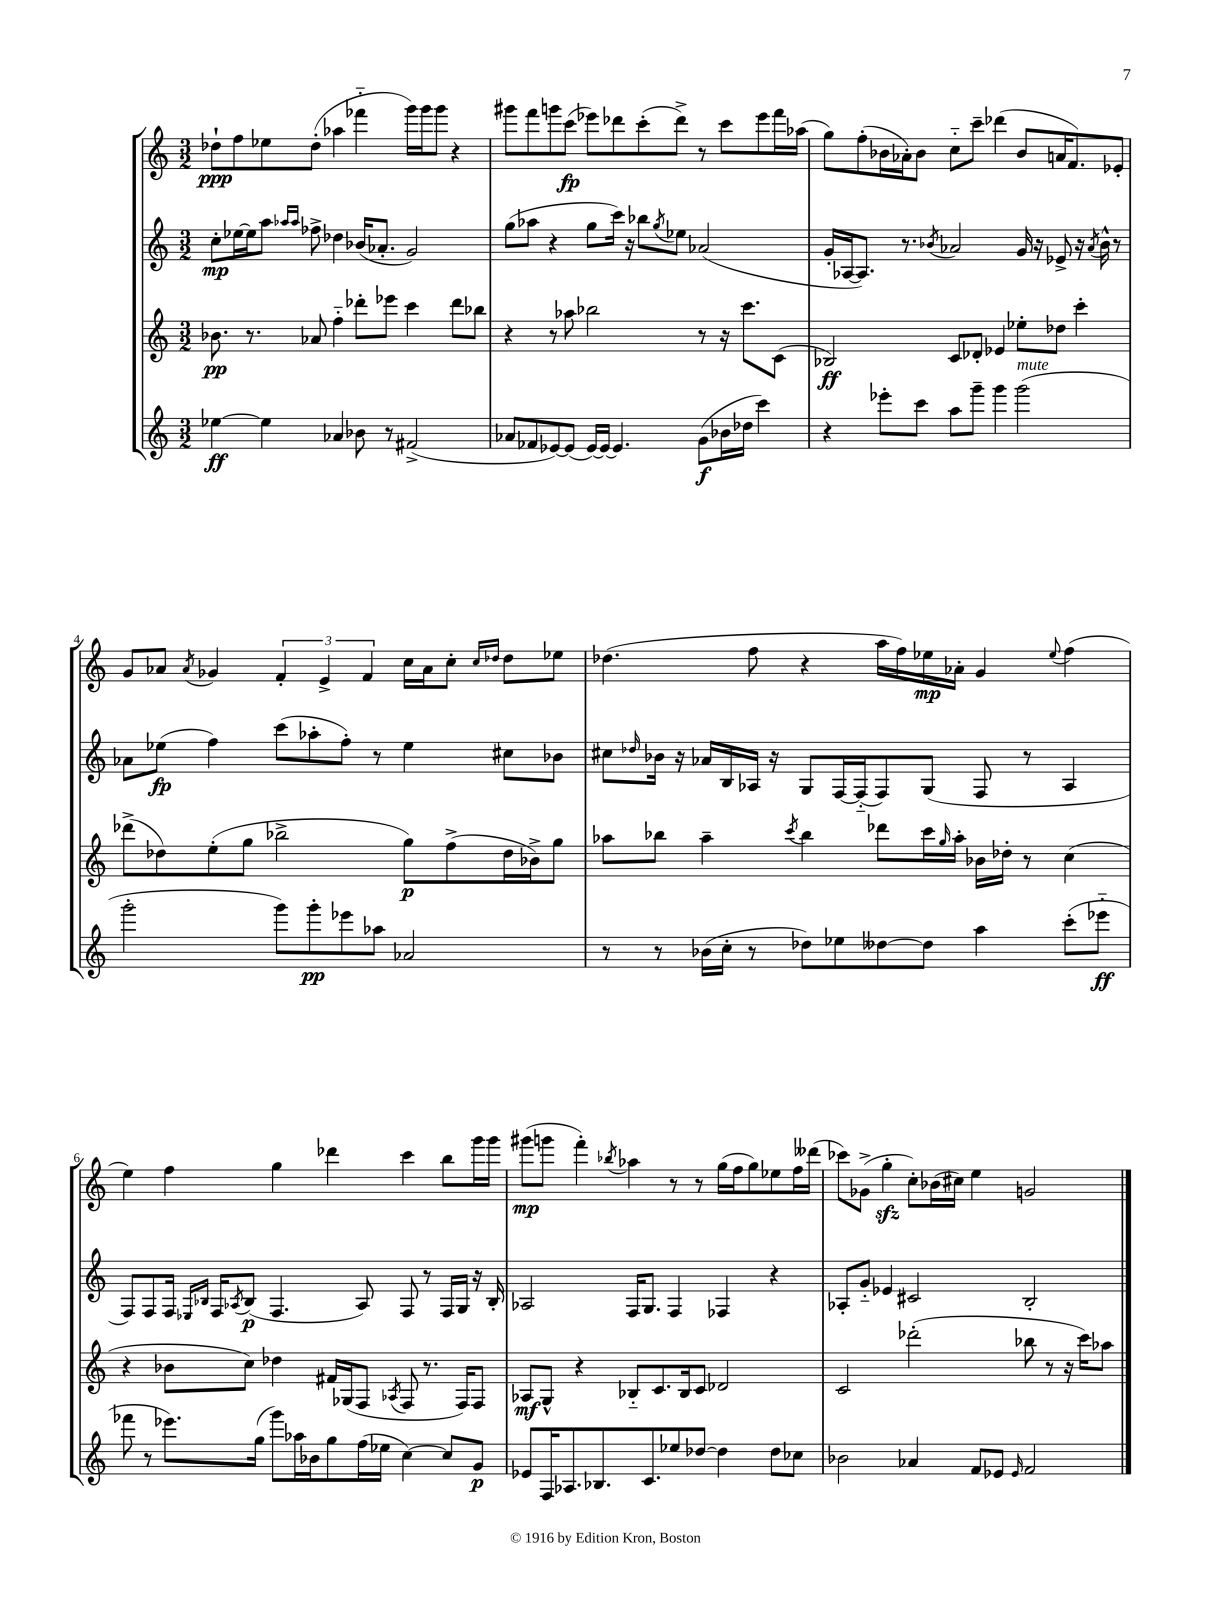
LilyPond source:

<<
\new StaffGroup <<
\new Staff = "s0" {
    \clef treble \key c \major \numericTimeSignature \time 3/2
    des''8-!\ppp f''8 ees''8 des''8-.( aes''4 fes'''4-_ g'''16) g'''16 g'''8 r4 |
    gis'''8 f'''8 g'''8 c'''8\fp( ees'''8) des'''8 c'''8-.( des'''8->) r8 c'''8 ees'''8 f'''16 aes''16( |
    g''8) f''8-.( bes'16 aes'16-.) bes'8 c''8-_ c'''8-- des'''4( bes'8 a'16 f'8.) ees'8-. |
    g'8 aes'8 \acciaccatura { aes'8 } ges'4 \tuplet 3/2 { f'4-. e'4-> f'4 } c''16 aes'16 c''8-. \grace { c''16 des''16 } des''8 ees''8 |
    des''4.( f''8 r4 a''16 f''16) ees''16\mp aes'16-. g'4 \appoggiatura { ees''8 } f''4( |
    e''4) f''4 g''4 des'''4 c'''4 b''8 g'''16 g'''16 |
    gis'''8\mp( g'''8 f'''4-.) \acciaccatura { bes''8 } aes''4 r8 r8 g''16( f''16 g''8) ees''8 f''16 deses'''16( |
    ces'''8) ges'8->( g''4-.\sfz c''8-.) bes'16( cis''16) e''4 g'2 \bar "|." |
}
\new Staff = "s1" {
    \clef treble \key c \major \numericTimeSignature \time 3/2
    c''8-.\mp ees''16~ ees''16 a''8 \grace { aes''16 aes''16 } fes''8-> des''4 bes'16( aes'8.-. g'2) |
    g''8( aes''8 r4 g''8 c'''16) r16 bes''8 \acciaccatura { g''8 } ees''8 aes'2( |
    g'16-. aes16~ aes8.) r8. \acciaccatura { bes'8 } aes'2 g'16 r16 ees'8-> r16 \acciaccatura { aes'8 } bes'16-^ r8 |
    aes'8 ees''8\fp( f''4) c'''8( aes''8-. f''8-.) r8 ees''4 cis''8 bes'8 |
    cis''8 \grace { des''16 } bes'16 r16 aes'16 b16 aes16 r16 g8 f16~ f16-_( f8) g8( f8 r8 aes4 |
    f8) f8 f16 \grace { ees16 bes16 } f16 \acciaccatura { aes8 } bes8\p( f4. aes8) f8 r8 f16 g16 r16 bes16-. |
    aes2 f16 g8. f4 fes4 r4 |
    aes8-. g'8-_ ees'4 cis'2 b2-. \bar "|." |
}
\new Staff = "s2" {
    \clef treble \key c \major \numericTimeSignature \time 3/2
    bes'8.\pp r8. aes'8 f''4-_ des'''8-. ees'''8 c'''4 des'''8 bes''8 |
    r4 r8 aes''8 bes''2 r8 r16 c'''8. c'8( |
    bes2\ff) c'8 des'8-. ees'4 ees''8-. des''8 c'''4-. |
    des'''8->( des''8) e''8-.( g''8 bes''2-> g''8\p) f''8->( des''16 bes'16->) g''8 |
    aes''8 bes''8 aes''4-- \acciaccatura { c'''8 } bes''4 des'''8 c'''16 \grace { g''16 } aes''16-. bes'16 des''16-. r8 c''4( |
    r4 bes'8 c''8) des''4 fis'16 ges16( f8 \acciaccatura { aes8 } f8 r8. f16) f8 |
    aes8\mf g8-^ r4 bes8-_ c'8. bes16 c'8 des'2 |
    c'2 des'''2-.( bes''8 r8 r16 c'''16) aes''8 \bar "|." |
}
\new Staff = "s3" {
    \clef treble \key c \major \numericTimeSignature \time 3/2
    ees''4~\ff ees''4 aes'4 bes'8 r8 fis'2->( |
    aes'8 fes'8 ees'8~) ees'8( ees'16~) ees'16~ ees'4. g'8\f( bes'16 des''16 c'''4) |
    r4 ees'''8-. c'''8 a''8 g'''8-- g'''4 g'''2^\markup { \italic "mute" }( |
    g'''2-. g'''8) g'''8-.\pp ees'''8 aes''8 aes'2 |
    r8 r8 bes'16( c''16-. r8 des''8) ees''8 deses''8~ deses''8 a''4 c'''8-.( ees'''8-_\ff |
    fes'''8 r8 ees'''8.) g''16( g'''8) aes''16 bes'16 g''8 f''16( ees''16 c''4~) c''8 g'8\p |
    ees'8 f16 aes8. bes8. c'8. ees''8 des''8~ des''4 des''8 ces''8 |
    bes'2 aes'4 f'8 ees'8 \grace { ees'16 } f'2 \bar "|." |
}
>>
>>
